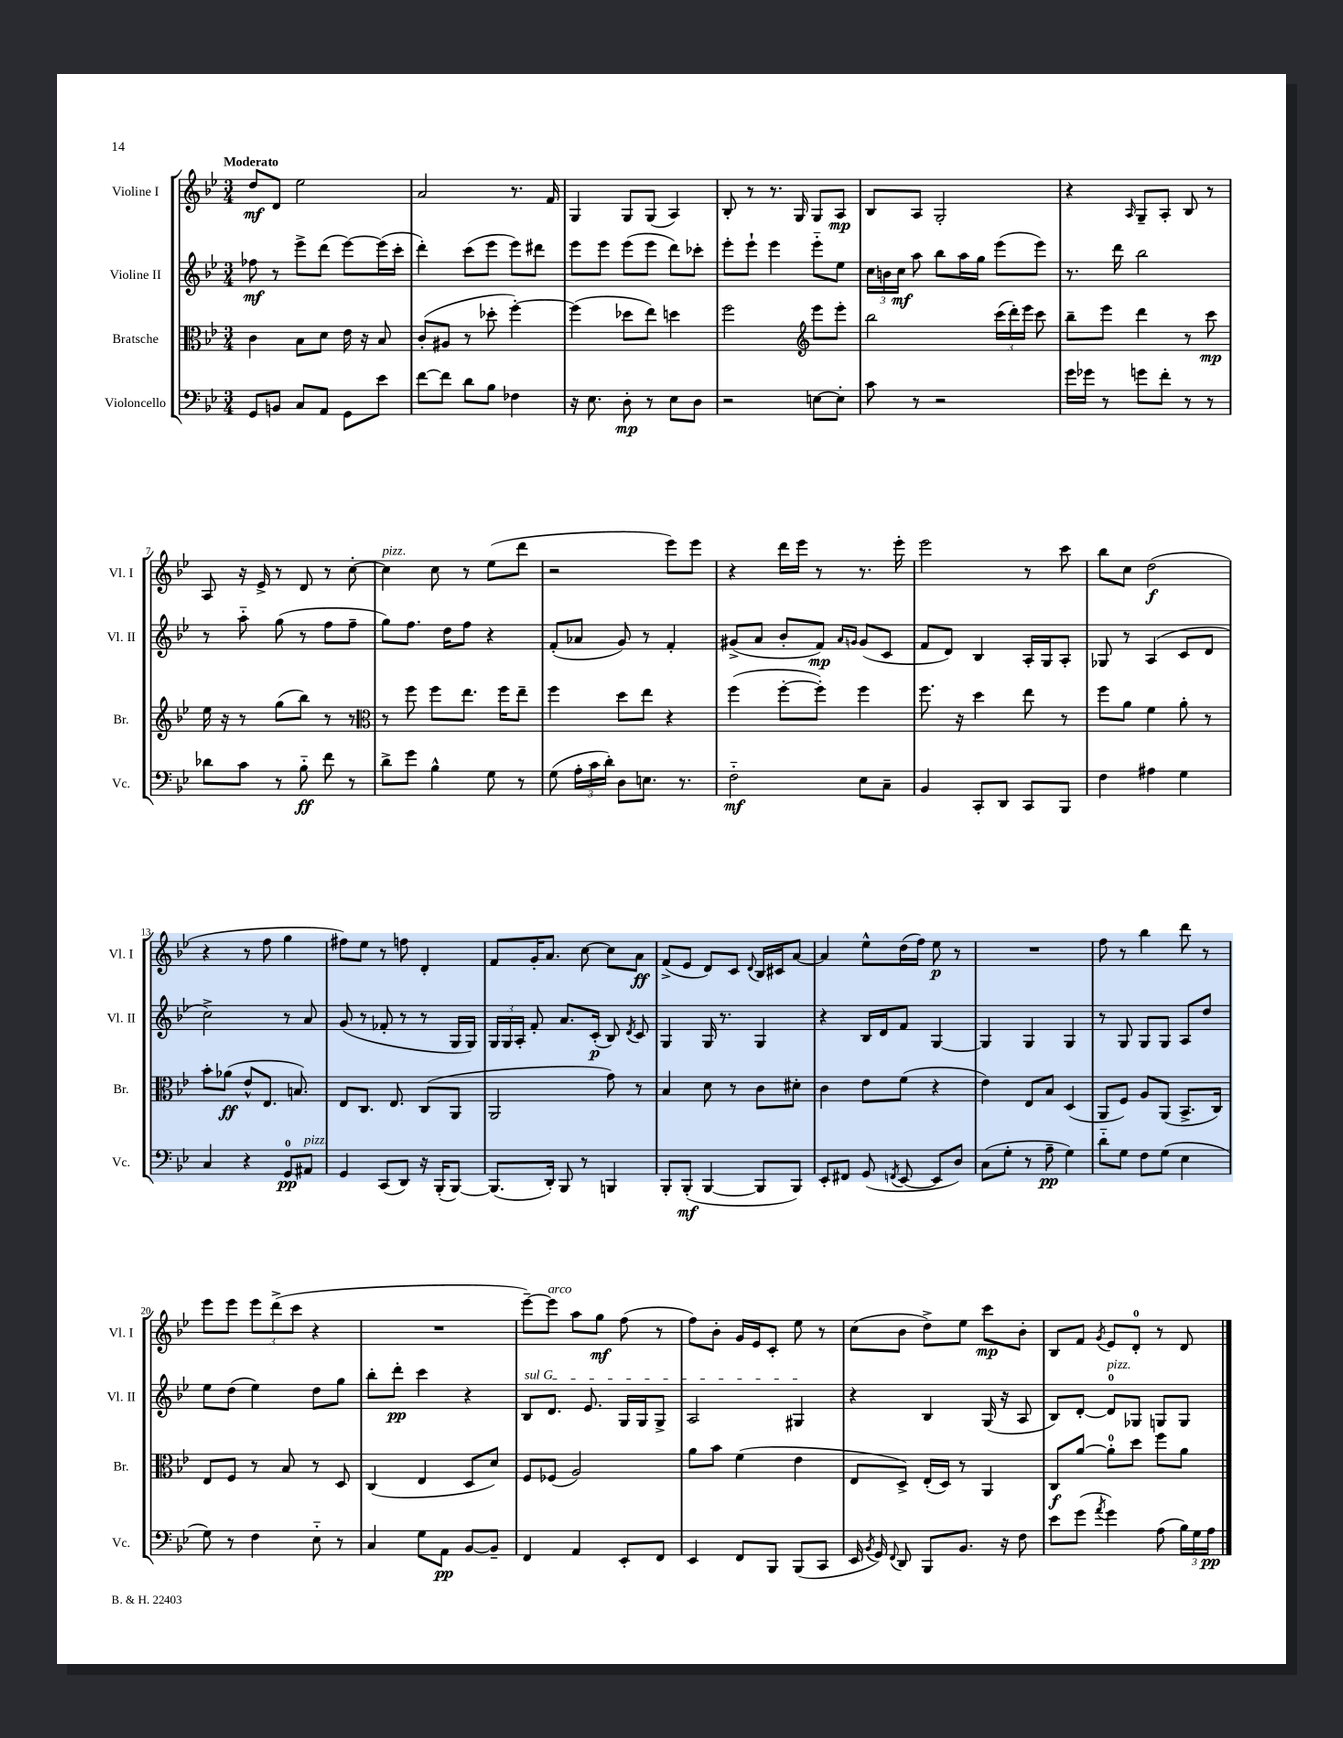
<<
\new StaffGroup <<
\new Staff = "s0" \with { instrumentName = "Violine I" shortInstrumentName = "Vl. I" } {
    \clef treble \key bes \major \numericTimeSignature \time 3/4 \tempo "Moderato"
    \autoBeamOff d''8[\mf d'8] ees''2 |
    a'2 r8. f'16 |
    g4 g8[ g8]( a4) |
    bes8-. r8 r8. g16 g8[ a8]\mp |
    bes8[ a8] g2-. |
    r4 \grace { a16 } g8[-- a8]-. bes8 r8 |
    a8 r16 ees'16-> r8 d'8 r8 c''8~-. |
    c''4^\markup { \italic "pizz." } c''8 r8 ees''8[( d'''8] |
    r2 ees'''8[) ees'''8] |
    r4 d'''16[ ees'''16] r8 r8. ees'''16-. |
    ees'''2 r8 c'''8 |
    bes''8[ c''8] d''2\f( |
    r4 r8 f''8 g''4 |
    fis''8[) ees''8] r8 f''8 d'4-. |
    f'8[ g'16-. a'8.] c''8~ c''8[ a'8]\ff |
    f'8[->( ees'8] d'8[) c'8] \appoggiatura { d'8 } bes16[ cis'16 a'8]~ |
    a'4 ees''8[-^ d''16( f''16]) ees''8\p r8 |
    R2. |
    f''8 r8 bes''4 d'''8 r8 |
    ees'''8[ ees'''8] \tuplet 3/2 { ees'''8[ d'''8->( c'''8] } r4 |
    R2. |
    ees'''8[~--) ees'''8]^\markup { \italic "arco" } a''8[ g''8]\mf f''8( r8 |
    f''8[) bes'8]-. g'16[ ees'16 c'8]-. ees''8 r8 |
    c''8[( bes'8] d''8[->) ees''8] c'''8[\mp bes'8]-. |
    bes8[ f'8] \acciaccatura { g'8 } ees'8[ d'8]-0-. r8 d'8 \bar "|." |
}
\new Staff = "s1" \with { instrumentName = "Violine II" shortInstrumentName = "Vl. II" } {
    \clef treble \key bes \major \numericTimeSignature \time 3/4
    \autoBeamOff fes''8\mf r8 ees'''8[-> d'''8]( ees'''8[~) ees'''16( c'''16]-. |
    d'''4-.) c'''8[( ees'''8] ees'''8[) dis'''8] |
    ees'''8[ ees'''8] ees'''8[( ees'''8] d'''8[) ces'''8]-. |
    ees'''8[-. ees'''8]-! ees'''4 ees'''8[-_ ees''8] |
    \tuplet 3/2 { c''16[ b'16 c''16]\mf } a''8 bes''8[ a''16 g''16] ees'''8[( ees'''8]) |
    r8. d'''16 bes''2 |
    r8 a''8-_ g''8( r8 f''8[ f''8]-- |
    g''8[) f''8.] d''16[ f''8] r4 |
    f'8[-.( aes'8] g'8) r8 f'4-. |
    gis'8[->( a'8] bes'8[-. f'8]\mp) \grace { a'16[ g'16] } g'8[( c'8] |
    f'8[ d'8]) bes4 a16[-. g16 a8]-. |
    ges8 r8 a4( c'8[ d'8] |
    c''2->) r8 a'8 |
    g'8( r8 fes'8-. r8 r8 g16[ g16]) |
    \tuplet 3/2 { g16[ g16 a16]-. } f'8-. a'8.[ c'16]-.\p( bes8) \acciaccatura { d'8 } c'8 |
    g4 g16 r8. g4 |
    r4 bes16[ d'16 f'8] g4~ |
    g4 g4 g4 |
    r8 g8 g8[ g8] a8[ d''8] |
    ees''8[ d''8]( ees''4) d''8[ g''8] |
    bes''8[-. d'''8]-.\pp c'''4 r4 |
    \once \override TextSpanner.bound-details.left.text = \markup { \italic "sul G" } bes8[\startTextSpan d'8.] ees'8. g16[ g16 g8]-> |
    a2 gis4\stopTextSpan |
    r4 bes4 g16( r16 a8 |
    bes8[) d'8]~-. d'8[-0^\markup { \italic "pizz." } ges8] g8[ g8] \bar "|." |
}
\new Staff = "s2" \with { instrumentName = "Bratsche" shortInstrumentName = "Br." } {
    \clef alto \key bes \major \numericTimeSignature \time 3/4
    \autoBeamOff c'4 bes8[ d'8] ees'16 r16 bes8 |
    c'8[-.( ais8] r8 des''8-. f''4~-.) |
    f''4( des''8[ ees''8]) d''4 |
    f''2 \clef treble ees'''8[ ees'''8]-. |
    bes''2 \tuplet 3/2 { c'''16[( d'''16-.) ees'''16] } c'''8 |
    bes''8[-- ees'''8] d'''4 r8 c'''8\mp |
    ees''16 r16 r8 g''8[( bes''8]) r8 r8 |
    \clef alto r8 f''8 f''8[ ees''8.] f''16[ ees''8]-- |
    f''4 d''8[ ees''8] r4 |
    f''4( f''8[~-. f''8]-.) f''4 |
    f''8. r16 d''4 ees''8 r8 |
    f''8[ a'8] f'4 a'8-. r8 |
    bes'8[-. aes'8]\ff( ees'8[-^ ees8.] b8.) |
    ees8[ c8.] ees8. c8[( a,8] |
    a,2 g'8) r8 |
    bes4 d'8 r8 c'8[ dis'8]-. |
    c'4 ees'8[ f'8]( r4 |
    ees'4) ees8[ bes8] d4( |
    a,8[ f8]) a8[ a,8]( bes,8.[-> c16]) |
    ees8[ f8] r8 bes8 r8 d8 |
    c4( ees4 d8[ d'8]) |
    f8[ fes8]( a2) |
    a'8[ bes'8] f'4( ees'4 |
    ees8[ d8]->) ees16[-.( d16]) r8 a,4 |
    c8[\f a'8]~ a'8[-0-. d''8] f''8[ a'8] \bar "|." |
}
\new Staff = "s3" \with { instrumentName = "Violoncello" shortInstrumentName = "Vc." } {
    \clef bass \key bes \major \numericTimeSignature \time 3/4
    \autoBeamOff g,8[ b,8] c8[ a,8] g,8[ ees'8] |
    f'8[~ f'8] d'8[ bes8] fes4 |
    r16 ees8. d8-.\mp r8 ees8[ d8] |
    r2 e8[~ e8]-. |
    c'8 r8 r2 |
    g'16[ ges'16] r8 g'8[ f'8]-. r8 r8 |
    des'8[ c'8] r8 bes8-_\ff f'8 r8 |
    d'8[-> g'8] bes4-^ g8 r8 |
    g8( \tuplet 3/2 { a16[-. c'16 d'16]-.) } d8[ e8.] r8. |
    f2-_\mf ees8[ c8]-- |
    bes,4 c,8[-. d,8] c,8[ bes,,8] |
    f4 ais4 g4 |
    c4 r4 g,8[-0\pp ais,8]^\markup { \italic "pizz." } |
    g,4 c,8[( d,8]) r16 bes,,16[-.( bes,,8]~) |
    bes,,8.[( d,16]-.) bes,,8 r8 b,,4 |
    bes,,8[-. bes,,8]-.\mf( bes,,4~ bes,,8[ bes,,8]) |
    ees,8[-. fis,8] g,8( \acciaccatura { f,8 } ees,8~ ees,8[ d8]) |
    c8[( g8]-. r8 a8--\pp g4) |
    d'8[-_ g8] f8[ g8]( ees4 |
    g8) r8 f4 ees8-_ r8 |
    c4 g8[ a,8]\pp bes,8[~ bes,8]-- |
    f,4 a,4 ees,8[-. f,8] |
    ees,4 f,8[ bes,,8] bes,,8[( c,8] |
    ees,16 \acciaccatura { bes,8 } g,16) \appoggiatura { f,8 } d,8 bes,,8[ bes,8.] r16 f8 |
    ees'8[ g'8]( \acciaccatura { a'8 } g'4) a8( \tuplet 3/2 { bes16[) g16 a16]\pp } \bar "|." |
}
>>
>>
